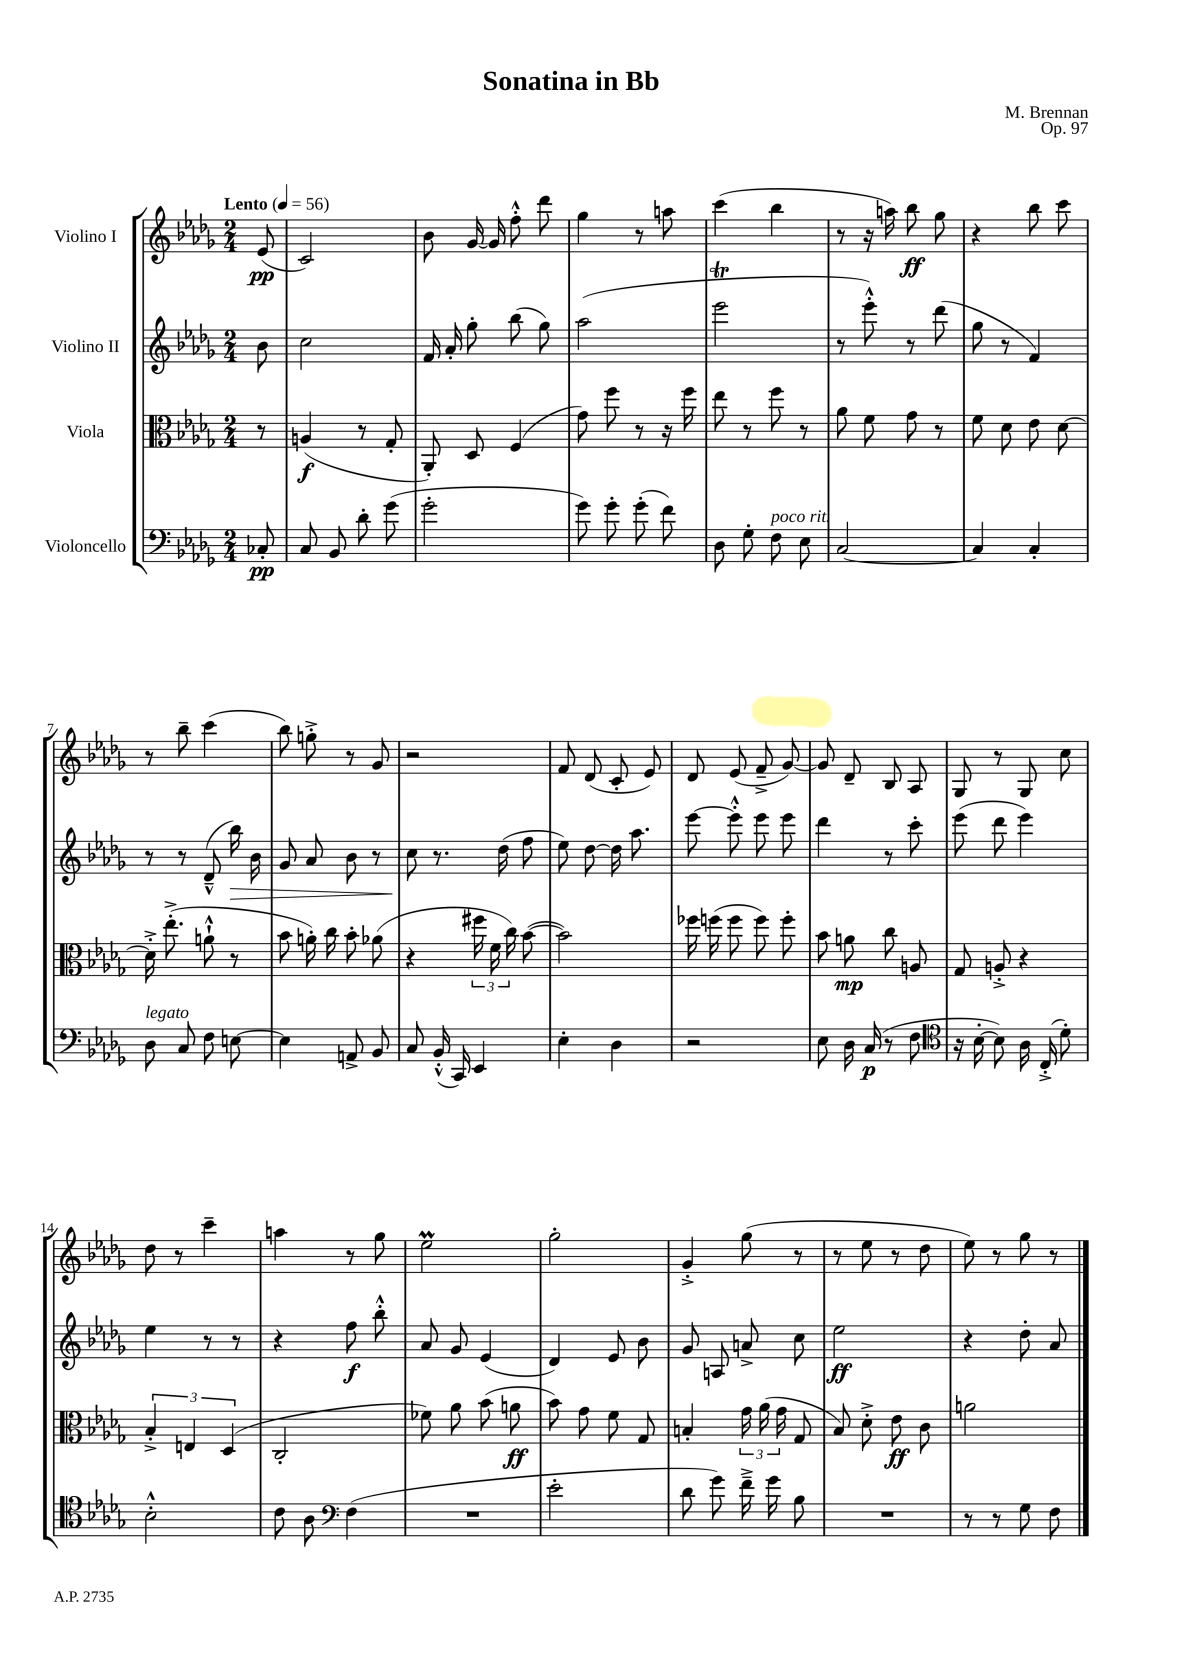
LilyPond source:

\header { title = "Sonatina in Bb" composer = "M. Brennan" opus = "Op. 97" }
<<
\new StaffGroup <<
\new Staff = "s0" \with { instrumentName = "Violino I" } {
    \clef treble \key des \major \numericTimeSignature \time 2/4 \partial 8 \tempo "Lento" 4 = 56
    \autoBeamOff ees'8\pp( |
    c'2) |
    bes'8 ges'16~ ges'16 f''8-.-^ des'''8 |
    ges''4 r8 a''8 |
    c'''4( bes''4 |
    r8 r16 a''16) bes''8\ff ges''8 |
    r4 bes''8 c'''8 |
    r8 bes''8-- c'''4( |
    bes''8) g''8-.-> r8 ges'8 |
    r2 |
    f'8 des'8( c'8-. ees'8) |
    des'8 ees'8( f'8---> ges'8~) |
    ges'8 des'8-- bes8 aes8 |
    ges8 r8 ges8 c''8 |
    des''8 r8 c'''4-- |
    a''4 r8 ges''8 |
    ees''2\prall |
    ges''2-. |
    ges'4-.-> ges''8( r8 |
    r8 ees''8 r8 des''8 |
    ees''8) r8 ges''8 r8 \bar "|." |
}
\new Staff = "s1" \with { instrumentName = "Violino II" } {
    \clef treble \key des \major \numericTimeSignature \time 2/4 \partial 8
    \autoBeamOff bes'8 |
    c''2 |
    f'16 aes'16-. ges''8-. bes''8( ges''8) |
    aes''2( |
    ees'''2\trill |
    r8 ees'''8-.-^) r8 des'''8( |
    ges''8 r8 f'4) |
    r8 r8 des'8---^( bes''16\>) bes'16 |
    ges'8 aes'8 bes'8 r8 |
    c''8\! r8. des''16( f''8 |
    ees''8) des''8~ des''16 aes''8. |
    ees'''8~ ees'''8-.-^ ees'''8 ees'''8 |
    des'''4 r8 c'''8-. |
    ees'''8( des'''8 ees'''4) |
    ees''4 r8 r8 |
    r4 f''8\f bes''8-.-^ |
    aes'8 ges'8 ees'4( |
    des'4) ees'8 bes'8 |
    ges'8 a8 a'8-> c''8 |
    ees''2\ff |
    r4 des''8-. aes'8 \bar "|." |
}
\new Staff = "s2" \with { instrumentName = "Viola" } {
    \clef alto \key des \major \numericTimeSignature \time 2/4 \partial 8
    \autoBeamOff r8 |
    a4\f( r8 ges8-. |
    aes,8-.) des8 f4( |
    ges'8) f''8 r8 r16 f''16 |
    ees''8 r8 f''8 r8 |
    aes'8 f'8 ges'8 r8 |
    f'8 des'8 ees'8 des'8~ |
    des'16-.-> ees''8.-.->( a'8-!-^ r8 |
    bes'8 a'16-.) c''16 bes'8-. aes'8( |
    r4 \tuplet 3/2 { fis''16 f'16 c''16) } bes'8~( |
    bes'2) |
    fes''16 f''16( f''8 f''8) f''8-. |
    bes'8 a'8\mp c''8 a8 |
    ges8 a8-.-> r4 |
    \tuplet 3/2 { bes4-.-> e4 des4( } |
    c2-. |
    fes'8) aes'8 bes'8( a'8\ff |
    bes'8) ges'8 f'8 ges8 |
    b4-. \tuplet 3/2 { ges'16 aes'16( ges'16 } ges8 |
    bes8) des'8-.-> ees'8\ff c'8 |
    a'2 \bar "|." |
}
\new Staff = "s3" \with { instrumentName = "Violoncello" } {
    \clef bass \key des \major \numericTimeSignature \time 2/4 \partial 8
    \autoBeamOff ces8-.\pp |
    c8 bes,8 des'8-. ges'8( |
    ges'2-. |
    ges'8) ges'8-. ges'8-.( f'8) |
    des8 ges8-. f8^\markup { \italic "poco rit." } ees8 |
    c2~ |
    c4 c4-. |
    des8^\markup { \italic "legato" } c8 f8 e8~ |
    e4 a,8-> bes,8 |
    c8 bes,16-.-^( c,16) ees,4 |
    ees4-. des4 |
    r2 |
    ees8 des16 c16\p( r8 f8 |
    \clef tenor r16 bes16~-. bes8) aes16 c16-.->( des'8-.) |
    bes2-.-^ |
    c'8 aes8 \clef bass f4( |
    R2 |
    ees'2-. |
    des'8 ges'8) f'16---> ges'16 bes8 |
    R2 |
    r8 r8 ges8 f8 \bar "|." |
}
>>
>>
